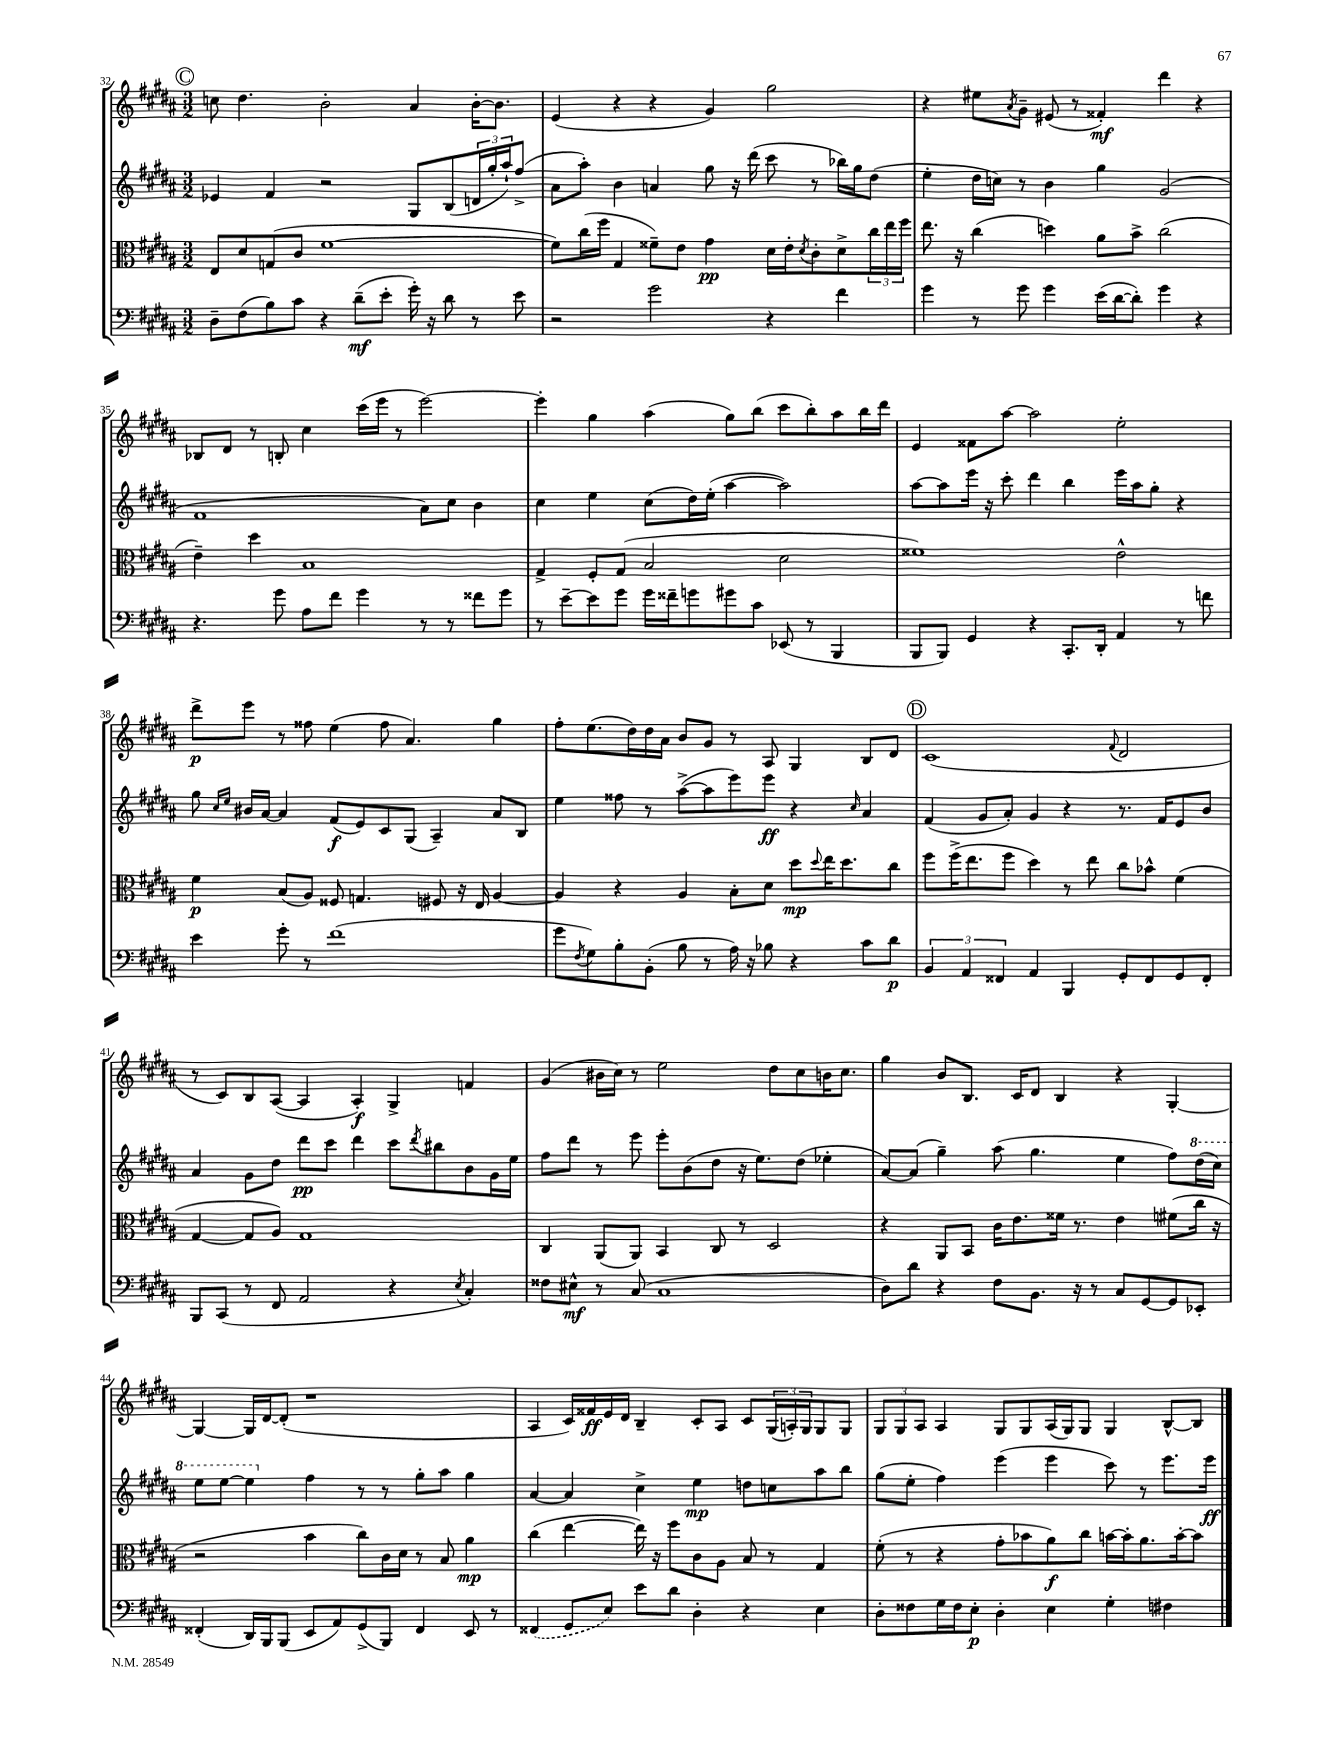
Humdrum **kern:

**kern	**kern	**kern	**kern
*staff4	*staff3	*staff2	*staff1
*clefF4	*clefC3	*clefG2	*clefG2
*k[f#c#g#d#a#]	*k[f#c#g#d#a#]	*k[f#c#g#d#a#]	*k[f#c#g#d#a#]
*M3/2	*M3/2	*M3/2	*M3/2
8D#~\L	8E/L	4e-/	8cc\
(8F#\	8d#/	.	4.dd#\
8B\)	(8G/	4f#/	.
8c#\J	8c#/J	.	.
4r	[1f#	2r	2b'\
(8d#~\L	.	.	.
8e'\J	.	.	.
16g#'\)	.	8G#/L	4a#/
16r	.	.	.
8d#\	.	(8B/	.
8r	.	24d/L	[16b'\LK
.	.	24gg#'/	.
.	.	.	8.b\]J
.	.	24aa#`/J)	.
8e\	.	(8ff#^/J	.
=	=	=	=
2r	8f#\]L)	8a#\L	(4e/
.	(16cc#\L	8aa#'\J)	.
.	16ff#\JJ	.	.
.	4G#/	4b\	4r
2g#\	8f##~\L)	4a/	4r
.	8e\J	.	.
.	4g#\	8gg#\	4g#/)
.	.	16r	.
.	.	(16ddd#\	.
4r	16d#\LL	8ccc#\	2gg#\
.	16e'\J	.	.
.	8qd#/	.	.
.	8c#'\	8r	.
4f#\	8d#^\	16bb-\LL)	.
.	.	16gg#\J	.
.	24cc#\L	(8dd#\J	.
.	24ee\	.	.
.	24ff#\JJ	.	.
=	=	=	=
4g#\	8.ee\	4ee'\	4r
.	16r	.	.
8r	(4cc#\	16dd#\LL	8ee#\L
.	.	16cc\JJ)	.
.	.	.	8qa#/
8g#\	.	8r	8g#~\J
4g#\	4dd\)	4b\	(8e#/
.	.	.	8r
(16e\LL	8a#\L	4gg#\	4f##'/)
[16d#\J	.	.	.
8d#'\]J)	8b^\J	.	.
4g#\	(2cc#\	(2g#/	4ddd#\
4r	.	.	4r
=	=	=	=
4.r	4e~\)	1f#	8B-/L
.	.	.	8d#/J
.	4dd#\	.	8r
8g#\	.	.	8B'/
8A#\L	1B	.	4cc#\
8f#\J	.	.	.
4g#\	.	.	(16ccc#\LL
.	.	.	16eee\JJ
.	.	.	8r
8r	.	8a#\L)	[2eee\)
8r	.	8cc#\J	.
8f##\L	.	4b\	.
8g#\J	.	.	.
=	=	=	=
8r	4G#^/	4cc#\	4eee'\]
[8e~\L	.	.	.
8e\]	8F#'/L	4ee\	4gg#\
8g#\J	(8G#/J	.	.
16g#\LL	2B/	(8cc#\L	(4aa#\
16f##~\J	.	.	.
8g\	.	16dd#\L)	.
.	.	(16ee'\JJ	.
8g#\	.	[4aa#\	8gg#\L)
8c#\J	.	.	(8bb\J
(8EE-/	2d#\	2aa#\])	8ccc#\L
8r	.	.	8bb'\)
4BBB/	.	.	8aa#\
.	.	.	16bb\L
.	.	.	16ddd#\JJ
=	=	=	=
8BBB/L	1f##)	[8aa#\L	4e/
8BBB/J)	.	8aa#\]	.
4GG#/	.	16eee\Jk	8f##\L
.	.	16r	.
.	.	8ccc#'\	[8aa#\J
4r	.	4ddd#\	2aa#\]
8.CC#'/L	.	4bb\	.
16DD#'/Jk	.	.	.
4AA#/	2e^^\	16eee\LL	2ee'\
.	.	16aa#\J	.
.	.	8gg#'\J	.
8r	.	4r	.
8f\	.	.	.
=	=	=	=
4e\	4f#\	8gg#\	8ddd#^\L
.	.	16qqcc#/LL	.
.	.	16qqee/JJ	.
.	.	16b#/LL	8eee\J
.	.	[16a#/JJ	.
8g#'\	(8B/L	4a#/]	8r
8r	8A#/J)	.	8ff##\
(1f#	8F##/	(8f#/L	(4ee\
.	4.G/	8e/)	.
.	.	8c#/	8ff##\
.	.	(8G#/J	4.a#/)
.	8F#/	4A#~/)	.
.	16r	.	.
.	16E/	.	.
.	[4A#/	8a#/L	4gg#\
.	.	8B/J	.
=	=	=	=
8g#\L	4A#/]	4ee\	8ff#'\L
8qF#/	.	.	.
8G#\)	.	.	(8.ee\
8B'\	4r	8ff##\	.
.	.	.	16dd#\L)
(8BB'\J	.	8r	16dd#\
.	.	.	16a#\JJ
8B\	4A#/	([8aa#^\L	8b/L
8r	.	8aa#\]	8g#/J
16A#\)	8B'\L	8eee\)	8r
16r	.	.	.
8B-\	8d#\J	8eee\J	8A#/
4r	8dd#\L	4r	4G#/
.	8qqdd#/	.	.
.	16ee\K	.	.
.	8.dd#\	.	.
.	.	16qqcc#/	.
8c#\L	.	4a#/	8B/L
8d#\J	8cc#\J	.	8d#/J
=	=	=	=
6BB/	8ff#\L	(4f#/	(1c#
.	(16ff#^\K	.	.
6AA#/	.	.	.
.	8.ee\	.	.
.	.	8g#/L	.
6FF##/	.	.	.
.	8ff#\J	8a#'/J)	.
4AA#/	4dd#\)	4g#/	.
4BBB/	8r	4r	.
.	8ee\	.	.
.	.	.	8qqf#/
8GG#'/L	8cc#\L	8.r	2d#/
8FF##/	8b-^^\J	.	.
.	.	16f#/LK	.
8GG#/	(4f#\	8e/	.
8FF##'/J	.	8b/J	.
=	=	=	=
8BBB/L	[4G#/	4a#/	8r
(8CC#/J	.	.	8c#/L)
8r	8G#/]L	8g#\L	8B/
8FF#/	8A#/J)	8dd#\J	([8A#/J
2AA#/	1G#	8ddd#\L	4A#/]
.	.	8ccc#\J	.
.	.	4ddd#\	4A#'/)
4r	.	8ccc#\L	4G#^/
.	.	8qddd#/	.
.	.	8bb#\	.
8qE/	.	.	.
4C#'/)	.	8b\	4f/
.	.	16g#\L	.
.	.	16ee\JJ	.
=	=	=	=
8F##\L	4C#/	8ff#\L	(4g#/
8E#^^\J	.	8ddd#\J	.
8r	(8AA#/L	8r	16b#\LL
.	.	.	16cc#\JJ)
(8C#/	8AA#/J)	8eee\	8r
1C#	4BB/	8eee'\L	2ee\
.	.	(8b\	.
.	8C#/	8dd#\J	.
.	8r	16r	.
.	.	8.ee\L)	.
.	2D#/	.	8dd#\L
.	.	(8dd#\J	8cc#\
.	.	4ee-'\	16b\K
.	.	.	8.cc#\J
=	=	=	=
8D#\L)	4r	[8a#/L)	4gg#\
8d#\J	.	(8a#/]J	.
4r	8AA#/L	4gg#~\)	8b/L
.	8BB/J	.	8.B/J
8F#\L	16c#\LK	(8aa#\	.
.	8.e\	.	16c#/LK
8.BB\J	.	4.gg#\	8d#/J
.	16f##\Jk	.	4B/
16r	8.r	.	.
8r	.	.	.
8C#/L	4e\	4ee\	4r
[8GG#/	.	.	.
8GG#/]	(8f#\L	8ff#\L)	[4G#'/
8EE-'/J	16cc#\Jk	(16ddd#\L	.
.	16r	16ccc#\JJ)	.
=	=	=	=
(4FF##'/	2r	8eee\L	4G#/_
.	.	[8eee\J	.
16DD#/LL)	.	4eee\]	16G#/]LL
16BBB/J	.	.	[16d#/J
(8BBB/J	.	.	(8d#'/]J
8EE/L	4b\	4ff#\	1r
8AA#/)	.	.	.
(8GG#^/	8cc#\L)	8r	.
8BBB/J)	16c#\L	8r	.
.	16d#\JJ	.	.
4FF##/	8r	8gg#'\L	.
.	8B/	8aa#\J	.
8EE/	4a#\	4gg#\	.
8r	.	.	.
=	=	=	=
(4FF##/	(4cc#\	[4a#/	4A#/
8GG#/L	[4ee\	4a#/]	16c#/LL)
.	.	.	16f##/
8E/J)	.	.	16e/
.	.	.	16d#/JJ
8e\L	16ee\])	4cc#^\	4B~/
.	16r	.	.
8d#\J	8ff#\L	.	.
4D#'\	8c#\	4ee\	8c#'/L
.	8A#\J	.	8A#/J
4r	8B/	8dd\L	8c#/L
.	8r	8cc\	(24G#/L
.	.	.	24A'/)
.	.	.	24G#/J
4E\	4G#/	8aa#\	8G#/
.	.	8bb\J	8G#/J
=	=	=	=
8D#'\L	(8f#'\	(8gg#\L	12G#/L
.	.	.	12G#/
8F##\	8r	8ee'\J	.
.	.	.	12A#/J
16G#\L	4r	4ff#\)	4A#/
16F##\J	.	.	.
8E'\J	.	.	.
4D#'\	8g#'\L	(4eee\	8G#/L
.	8b-\	.	8G#/
4E\	8a#\)	4eee\	(16A#/L
.	.	.	16G#/J)
.	8cc#\J	.	8G#/J
4G#'\	[16b\LL	8ccc#\)	4G#/
.	16b'\]J	.	.
.	8.a#\	8r	.
4F#\	.	8.eee\L	[8B^^/L
.	[16b'\k	.	.
.	8b\]J	.	8B/]J
.	.	16eee\Jk	.
==	==	==	==
*-	*-	*-	*-
